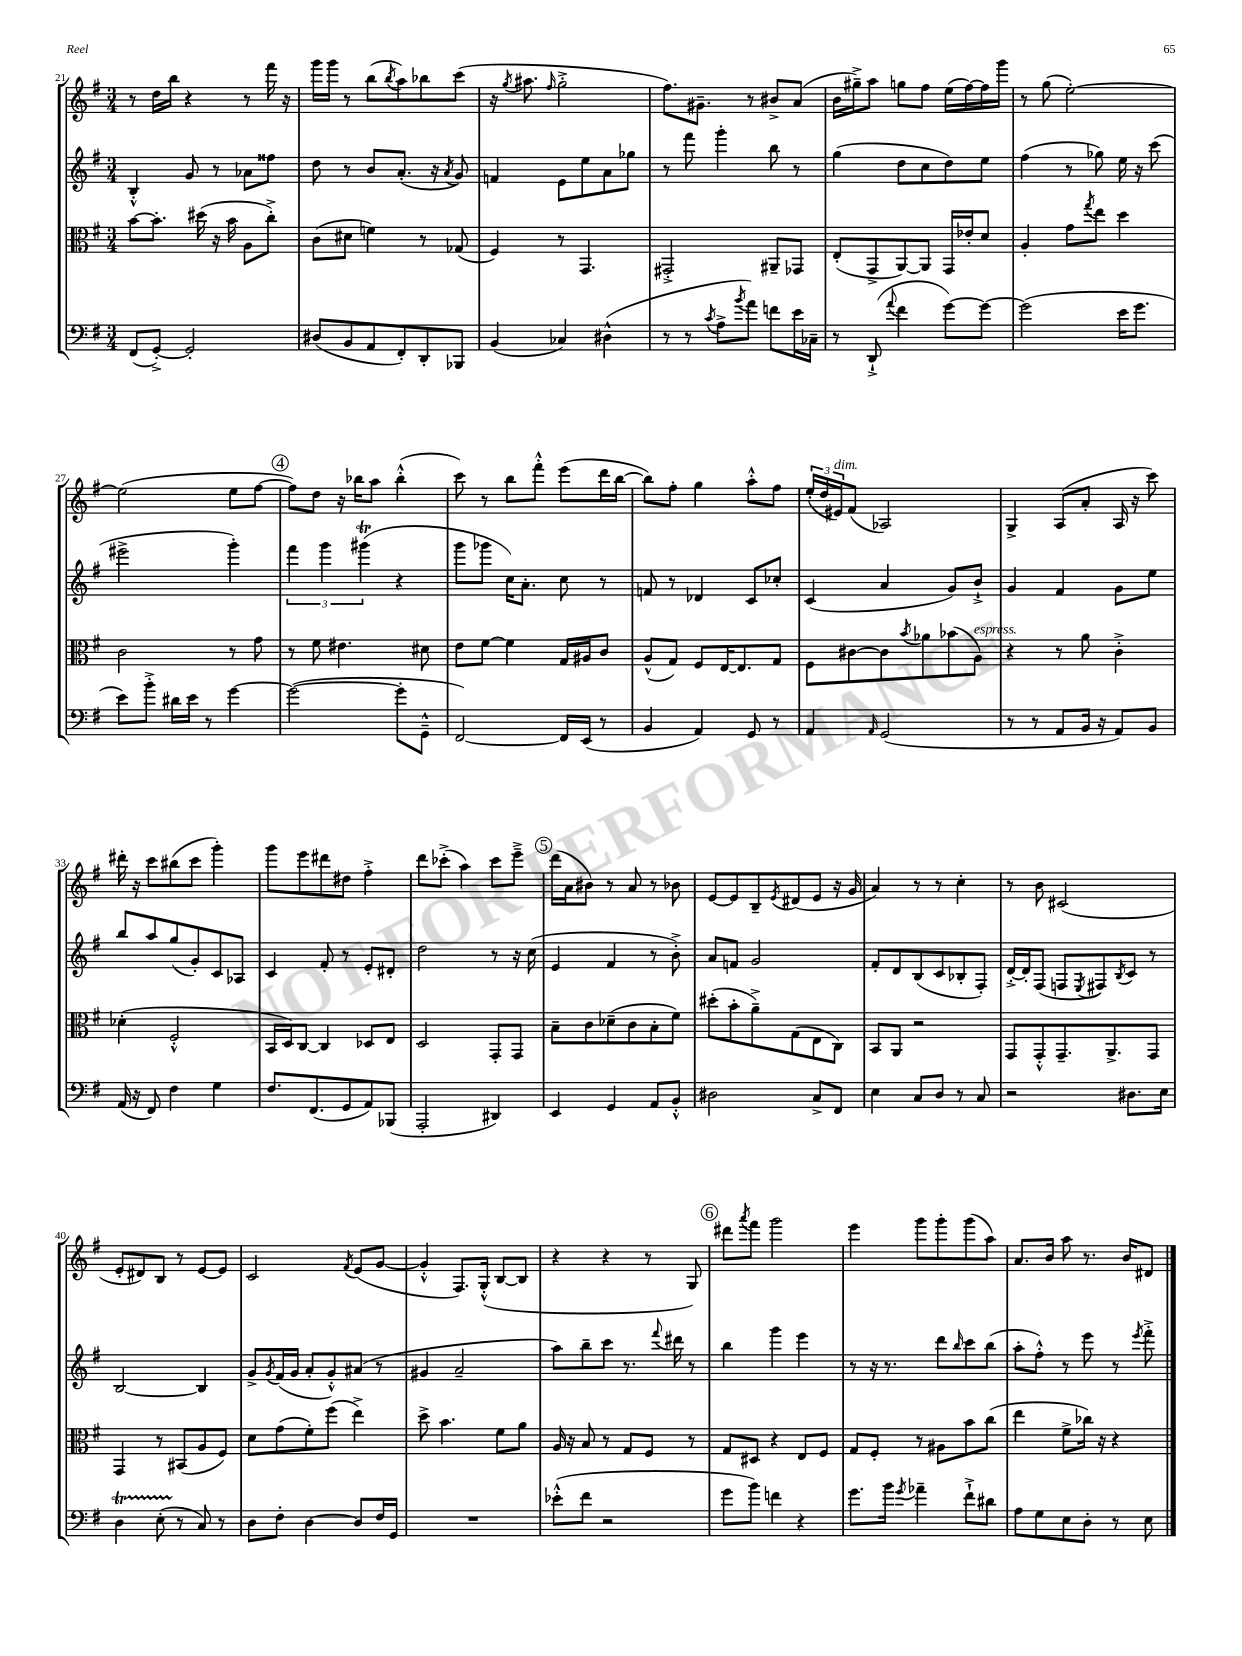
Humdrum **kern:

**kern	**kern	**kern	**kern
*staff4	*staff3	*staff2	*staff1
*clefF4	*clefC3	*clefG2	*clefG2
*k[f#]	*k[f#]	*k[f#]	*k[f#]
*M3/4	*M3/4	*M3/4	*M3/4
(8FF#/L	[8b\L	4B'^^/	8r
[8GG'^/J)	8.b'\]J	.	16dd\LL
.	.	.	16bb\JJ
2GG'/]	.	8g/	4r
.	(16dd#\	.	.
.	16r	8r	.
.	16b\	.	.
.	8A\L	8a-\L	8r
.	8cc'^\J)	8ff##\J	16fff#\
.	.	.	16r
=	=	=	=
(8D#/L	(8c\L	8dd\	16ggg\LL
.	.	.	16ggg\JJ
8BB/	8d#\J	8r	8r
8AA/	4f\)	8b/L	(8bb\L
.	.	.	8qbb/
8FF#'/)	.	(8.a'/J	8aa\)
8DD'/	8r	.	8bb-\
.	.	16r	.
.	.	8qa/	.
8BBB-/J	(8G-/	8g/)	(8ccc\J
=	=	=	=
(4BB/	4F#/)	4f/	16r
.	.	.	8qgg/
.	.	.	8.aa#\
.	.	.	16qqff#/
4C-/)	8r	8e\L	2gg'^\
.	4.GG/	8ee\	.
(4D#^^\	.	8a\	.
.	.	8gg-\J	.
=	=	=	=
8r	2GG#'^/	8r	8.ff#\L)
8r	.	8fff#\	.
.	.	.	8.g#~\J
8qc/	.	.	.
8A^\L	.	4ggg'\	.
8qb/	.	.	.
8a\J)	.	.	8r
8f\L	8AA#~/L	8bb\	8b#^/L
16e\L	8GG-/J	8r	(8a/J
16C-~\JJ	.	.	.
=	=	=	=
8r	(8E'/L	(4gg\	16b\LL
.	.	.	16gg#~^\J)
(8DD`^/	8GG^/	.	8aa\J
8qqa/	.	.	.
4f#\	[8AA/)	8dd\L	8gg\L
.	8AA/]J	8cc\	8ff#\J
[8g\L)	16GG/LL	8dd\)	(16ee\LL
.	16e-'/J	.	[16ff#\)
8g\_J	8d/J	8ee\J	16ff#\]
.	.	.	16ggg\JJ
=	=	=	=
(2g\]	4A'/	(4ff#\	8r
.	.	.	(8gg\
.	8g\L	8r	[2ee'\)
.	8qgg/	.	.
.	8ee\J	8gg-\)	.
16e\LK	4dd\	16ee\	.
8.g\J	.	16r	.
.	.	(8ccc\	.
=	=	=	=
8e\L)	2c\	2eee#^\	(2ee\]
8b'^\J	.	.	.
16d#\LL	.	.	.
16e\JJ	.	.	.
8r	.	.	.
[4g\	8r	4ggg'\)	8ee\L
.	8g\	.	[8ff#\J
=	=	=	=
(2g\_	8r	6fff#\	8ff#\]L)
.	8f#\	.	8dd\J
.	.	6ggg\	.
.	4.e#\	.	16r
.	.	.	16bb-\LK
.	.	(6ggg#\	.
.	.	.	8aa\J
8g'\]L	.	4r	(4bb-'^^\
8GG~^^\J	8d#\	.	.
=	=	=	=
[2FF#/)	8e\L	8ggg\L	8ccc\)
.	[8f#\J	8ggg-\J	8r
.	4f#\]	16cc\LK)	8bb\L
.	.	8.a'\J	.
.	.	.	8fff#'^^\J
16FF#/]LL	16G/LL	8cc\	(8eee\L
(16EE/JJ	16A#/J	.	.
8r	8c/J	8r	16ddd\L
.	.	.	[16bb\JJ
=	=	=	=
4BB/	(8A^^/L	8f/	8bb\]L)
.	8G/J)	8r	8ff#'\J
4AA/)	8F#/L	4d-/	4gg\
.	[16E/K	.	.
.	8.E/]	.	.
8GG/	.	8c/L	8aa'^^\L
8r	8G/J	8cc-'/J	8ff#\J
=	=	=	=
4AA/	8F#\L	(4c/	(24ee'/LL
.	.	.	24dd/
.	.	.	24e#/J)
.	[8c#\	.	(8f#/J
16qqAA/	.	.	.
(2GG/	8c#\]	4a/	2A-/)
.	8qb/	.	.
.	8a-\	.	.
.	(8b-\	8g/L)	.
.	8A\J)	8b`^/J	.
=	=	=	=
8r	4r	4g/	4G^/
8r	.	.	.
8AA/L	8r	4f#/	(8A/L
16BB/Jk	8a\	.	8a'/J
16r	.	.	.
8AA/L)	4c'^\	8g\L	16A/
.	.	.	16r
8BB/J	.	8ee\J	8ccc\)
=	=	=	=
(16AA/	(4d-'\	8bb/L	16ddd#'\
16r	.	.	16r
8FF#/)	.	8aa/	8ccc\L
4F#\	2F#'^^/	(8gg/	(8bb#\
.	.	8g'/)	8ccc\J
4G\	.	8c/	4ggg'\)
.	.	8A-/J	.
=	=	=	=
8.F#/L	16BB/LL	4c/	8ggg\L
.	16D/J)	.	.
.	[8C/J	.	8eee\
(8.FF#/	.	.	.
.	4C/]	8f#'/	8ddd#\
8GG/	.	8r	8dd#\J
8AA/)	8D-/L	8e'/L	4ff#'^\
(8BBB-/J	8E/J	8d#'/J	.
=	=	=	=
2AAA'/	2D/	2dd\	8ddd\L
.	.	.	(8ccc-'^\J
.	.	.	4aa\)
4DD#/)	8GG'/L	8r	8ccc-\L
.	8GG/J	16r	8eee~^\J
.	.	(16cc\	.
=	=	=	=
4EE/	8B~\L	4e/	(16ddd\LL
.	.	.	16a\J
.	8c\	.	8b#\J)
4GG/	(8d-~\	4f#/	8r
.	8c\	.	8a/
8AA/L	8B'\	8r	8r
8BB'^^/J	8f#\J)	8b'^\)	8b-\
=	=	=	=
2D#\	(8dd#'\L	8a/L	[8e/L
.	8b'\	8f/J	8e/]
.	8a~^\)	2g/	8B~/
.	.	.	8qe/
.	(8G\	.	(8d#/
8C^/L	8E\	.	8e/J
8FF#/J	8C\J)	.	16r
.	.	.	16g/
=	=	=	=
4E\	8BB/L	8f#'/L	4a/)
.	8AA/J	8d/	.
8C/L	2r	(8B/	8r
8D/J	.	8c/	8r
8r	.	8B-'/	4cc'\
8C/	.	8F#'/J)	.
=	=	=	=
2r	8GG/L	[16d'^/LL	8r
.	.	16d'/]J	.
.	8GG'^^/	(8F#/J	8b\
.	8.GG~/	8F/L	(2c#/
.	.	8qE/	.
.	.	8F#/)	.
.	8.AA^/	.	.
.	.	8qB/	.
8.D#\L	.	8c/J	.
.	8GG/J	8r	.
16E\Jk	.	.	.
=	=	=	=
4D\	4GG/	[2B/	8e'/L
.	.	.	8d#/)
(8E'\	8r	.	8B/J
8r	(8BB#/L	.	8r
8C/)	8A/	4B/]	[8e/L
8r	8F#/J)	.	8e/]J
=	=	=	=
8D\L	8d\L	8g^/L	2c/
.	.	8qg/	.
8F#'\J	(8g\	(16f#/L	.
.	.	16g/JJ	.
[4D\	8f#'\)	8a'/L	.
.	(8ff#\J	8g'^^/)	.
.	.	.	8qf#/
8D/]L	4ee^\)	(8a#/J	(8e/L
16F#/L	.	8r	[8g/J
16GG/JJ	.	.	.
=	=	=	=
2.r	8dd^\	4g#/	4g'^^/]
.	4.b\	.	.
.	.	2a~/	8.F#/L)
.	.	.	(16G'^^/Jk
.	8f#\L	.	[8B/L
.	8a\J	.	8B/]J
=	=	=	=
(8e-'^^\L	16A/	8aa\L)	4r
.	16r	.	.
8f#\J	8B/	8bb~\	.
2r	8r	8ccc\J	4r
.	8G/L	8.r	.
.	8F#/J	.	8r
.	.	8qqfff#/	.
.	.	16ddd#\	.
.	8r	8r	8G/)
=	=	=	=
8g\L	8G/L	4bb\	8ddd#\L
.	.	.	8qaaa/
8b\J)	8D#/J	.	8fff#\J
4f\	4r	4ggg\	2ggg\
4r	8E/L	4eee\	.
.	8F#/J	.	.
=	=	=	=
8.g\L	8G/L	8r	4eee\
.	8F#'/J	16r	.
16b\Jk	.	8.r	.
8qg/	.	.	.
4a-~\	8r	.	8ggg\L
.	8A#\L	8ddd\L	8ggg'\
.	.	16qqbb/	.
8f#`^\L	8b\	8ccc\	(8ggg\
8d#\J	(8cc\J	(8bb\J	8aa\J)
=	=	=	=
8A\L	4ee\	8aa'\L	8.a/L
8G\	.	8ff#'^^\J)	.
.	.	.	16b/Jk
8E\	8f#^\L	8r	8aa\
8D'\J	16cc-\Jk)	8eee\	8.r
.	16r	.	.
8r	4r	8r	.
.	.	.	16b/LK
.	.	8qeee/	.
8E\	.	8fff#'^\	8d#/J
==	==	==	==
*-	*-	*-	*-
